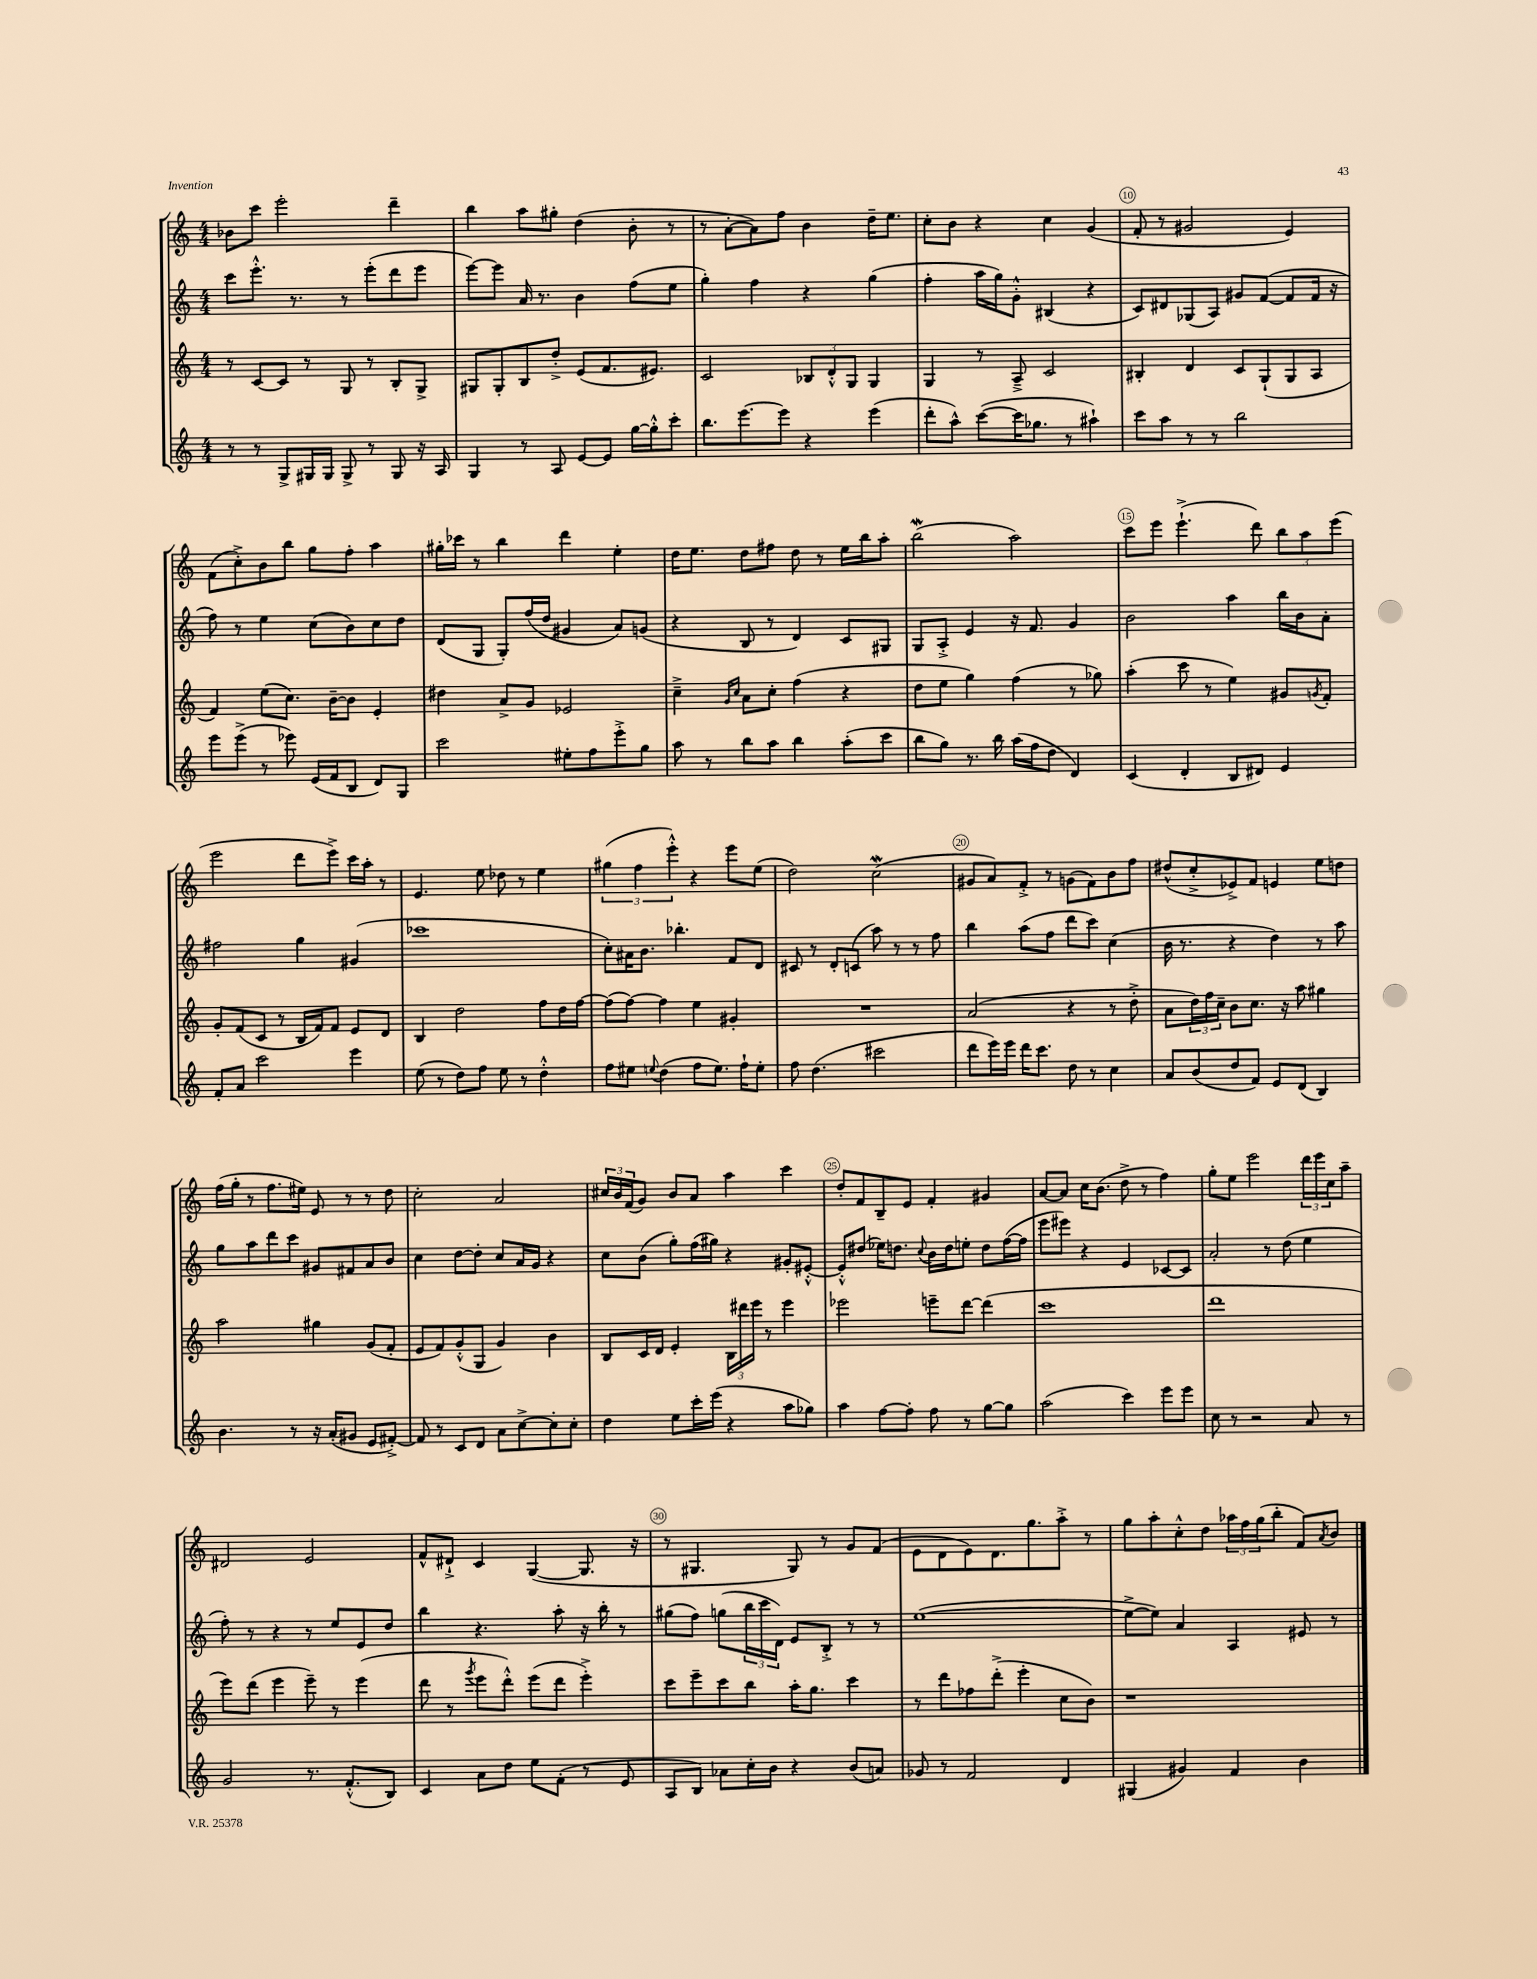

**kern	**kern	**kern	**kern
*part4	*part3	*part2	*part1
*staff4	*staff3	*staff2	*staff1
*clefG2	*clefG2	*clefG2	*clefG2
*k[]	*k[]	*k[]	*k[]
*M4/4	*M4/4	*M4/4	*M4/4
=6	=6	=6	=6
8r	8r	8ccc\L	8b-X\L
8r	[8c/L	8.eee'^^\J	8ccc\J
8G^/L	8c/J]	.	2eee'\
.	.	8.r	.
16G#X/L	8r	.	.
16G#/JJ	.	.	.
8G#^/	8G/	8r	.
8r	8r	(8eee'\L	.
8G#/	8B'/L	8ddd\	4ddd~\
16r	8G^/J	8eee\J	.
16A/	.	.	.
=7	=7	=7	=7
4G/	8G#X/L	[8eee\L)	4bb\
.	8G#'/	8eee\J]	.
8r	8B/	16a/	8aa\L
.	.	8.r	.
8A/	8dd'^/J	.	8gg#X'\J
[8e/L	(8e/L	4b\	(4dd\
8e/J]	8.f/	.	.
[16gg\LL	.	(8ff\L	8b'\
16gg'^^\J]	8.e#X/J)	.	.
8ccc'\J	.	8ee\J	8r
=8	=8	=8	=8
8.bb\L	2c/	4gg'\)	8r
.	.	.	[8a'\L
[8.eee\	.	.	.
.	.	4ff\	8a\])
8eee\J]	.	.	8ff\J
4r	12B-X/L	4r	4b\
.	12d'^^/	.	.
.	12G/J	.	.
(4eee\	4G/	(4gg\	16dd~\KL
.	.	.	8.ee\J
=9	=9	=9	=9
8ddd'\L	4G/	4ff'\	8cc'\L
8aa^^\J)	.	.	8b\J
([8ccc\L	8r	16aa\LL	4r
.	.	16gg\J)	.
16ccc\K]	8A~^/	8g'^^\J	.
8.gg-X\J	.	.	.
.	2c/	(4B#X/	4cc\
8r	.	.	.
4aa#X`\)	.	4r	(4g/
=10	=10	=10	=10
8ccc\L	4B#X'/	8c/L)	8f'/
8aa\J	.	8d#X/	8r
8r	4d/	(8G-X/	2g#X/
8r	.	8A/J)	.
2bb\	8c/L	8g#X/L	.
.	(8G`/	([8f/J	.
.	8G/	8f/L]	4e/)
.	8A/J	16f/Jk	.
.	.	16r	.
!!LO:LB:g=z
=11	=11	=11	=11
8eee\L	4f/)	8ff\)	(8f\L
(8eee^\J	.	8r	8cc'^\)
8r	(8ee\L	4ee\	8b\
8eee-X\)	8.cc\J)	.	8bb\J
(16e/LL	.	(8cc\L	8gg\L
16f/J	[16b~\KL	.	.
8B/J	8b\J]	8b\)	8ff'\J
8d/L)	4e'/	8cc\	4aa\
8G/J	.	8dd\J	.
=12	=12	=12	=12
2ccc\	4dd#X\	(8d/L	16gg#X'\LL
.	.	.	16ccc-X\JJ
.	.	8G/J	8r
.	8a^/L	8G'/L)	4bb\
.	8g/J	(16ff/L	.
.	.	16dd/JJ	.
8ee#X'\L	2e-X/	4g#X/	4ddd\
8ff\	.	.	.
8eee'^\	.	8a/L)	4ee'\
8gg\J	.	(8gn/J	.
=13	=13	=13	=13
8aa\	4cc~^\	4r	16dd\KL
.	.	.	8.ee\J
8r	.	.	.
.	16qqg/LL	.	.
.	16qqcc/JJ	.	.
8bb\L	8a\L	8B/	8dd\L
8aa\J	8cc'\J	8r	8ff#X\J
4bb\	(4ff\	4d/)	8dd\
.	.	.	8r
(8aa'\L	4r	8c/L	16ee\LL
.	.	.	16bb\J
8ccc\J	.	8G#X/J	8aa'\J
=14	=14	=14	=14
8bb\L	8dd\L	8G/L	(2bbW\
8gg\J)	8ee\J	8A'^/J	.
8.r	4gg\)	4e/	.
16bb\	.	.	.
(16aa\LL	(4ff\	16r	2aa\)
16ff\J	.	8.f/	.
8dd\J	.	.	.
4d/)	8r	4g/	.
.	8gg-X\)	.	.
=15	=15	=15	=15
(4c/	(4aa'\	2b\	8ccc\L
.	.	.	8eee\J
4d'/	8ccc\	.	(4.eee`^\
.	8r	.	.
8B/L	4ee\)	4aa\	.
8d#X/J)	.	.	8ddd\)
4e/	8g#X/L	16bb\LL	12bb\L
.	.	16b\J	.
.	.	.	12aa\
.	8qgn/	.	.
.	8f'/J	8a'\J	.
.	.	.	(12eee\J
!!LO:LB:g=z
=16	=16	=16	=16
8f'/L	8g'/L	2ff#X\	2eee\
8a/J	(8f/	.	.
2ccc\	8c/J	.	.
.	8r	.	.
.	16B/LL	4gg\	8ddd\L
.	16f/J)	.	.
.	8f/J	.	8eee^\J)
4eee\	8e/L	(4g#X/	16ccc\LL
.	.	.	16aa'\JJ
.	8d/J	.	8r
=17	=17	=17	=17
(8ee\	4B/	1ccc-X	4.e/
8r	.	.	.
8dd\L)	2dd\	.	.
8ff\J	.	.	8ee\
8ee\	.	.	8dd-X\
8r	.	.	8r
4dd'^^\	8ff\L	.	4ee\
.	16dd\L	.	.
.	[16ff\JJ	.	.
=18	=18	=18	=18
8ff\L	(8ff\L]	8cc'\L)	(6gg#X\
8ee#X\J	[8ff\J)	16a#X\K	.
.	.	.	6ff\
.	.	8.b\J	.
8qqeen/	.	.	.
(4dd\	4ff\]	.	.
.	.	.	6eee'^^\)
.	.	4.bb-X'\	.
8ff\L	4ee\	.	4r
8.ee\J)	.	.	.
.	4g#X'/	8f/L	8eee\L
16ff`\KL	.	.	.
8ee'\J	.	8d/J	(8ee\J
=19	=19	=19	=19
8ff\	1r	8c#X/	2dd\)
(4.dd\	.	8r	.
.	.	8d'/L	.
.	.	(8cn/J	.
2ccc#X\	.	8aa\)	(2ccw\
.	.	8r	.
.	.	8r	.
.	.	8ff\	.
=20	=20	=20	=20
8ddd\L	(2a/	4bb\	8g#X/L
16eee\L)	.	.	8a/)
16eee\JJ	.	.	.
16ddd\KL	.	(8aa\L	8f'^/J
8.ccc\J	.	.	.
.	.	8ff\J	8r
8dd\	4r	8ddd\L	(8gn\L
8r	.	8ccc\J)	8f\)
4cc\	8r	(4cc\	8b\
.	8dd'^\	.	8ff\J
=21	=21	=21	=21
8a/L	8a\L	16b\	(8dd#X^^/L
.	.	8.r	.
(8b/	24dd\L)	.	8cc'^/
.	24ff\	.	.
.	24cc~\JJ	.	.
8dd/	8b\L	4r	8e-X^/)
8f/J)	8.cc\J	.	8f/J
8e/L	.	4dd\)	4en/
.	16r	.	.
(8d/J	8aa\	.	.
4B/)	4gg#X\	8r	8ee\L
.	.	8aa\	8ddn\J
!!LO:LB:g=z
=22	=22	=22	=22
4.b\	2aa\	8gg\L	(16ff\LL
.	.	.	16gg'\JJ
.	.	8aa\	8r
.	.	8ddd\	8.ff\L
8r	.	8ccc\J	.
.	.	.	16ee#X\Jk)
16r	4gg#X\	8g#X/L	8e/
(16a'/KL	.	.	.
8g#X/J	.	8f#X/	8r
8e/L	(8g/L	8a/	8r
[8f#X'^/J)	8f'/J	8b/J	8dd\
=23	=23	=23	=23
8f#/]	8e/L	4cc\	2cc'\
8r	8f/)	.	.
8c/L	(8g'^^/	[8dd\L	.
8d/J	8G/J	8dd'\J]	.
8a\L	4g/)	8cc/L	2a/
[8cc^\	.	16a/L	.
.	.	16g/JJ	.
8cc'\]	4b\	4r	.
8cc'\J	.	.	.
=24	=24	=24	=24
4dd\	8B/L	8cc\L	24cc#X/LL
.	.	.	24b/
.	.	.	(24f/J
.	16c/L	(8b\J	8g/J)
.	16d/JJ	.	.
8ee\L	4e'/	8gg'\L)	8b/L
16ccc'\L	.	(16ff\L	8a/J
(16eee\JJ	.	16gg#X\JJ)	.
4r	24B\LL	4r	4aa\
.	24ddd#X\	.	.
.	24eee\JJ	.	.
.	8r	.	.
8aa\L	4eee\	8g#X'/L	4ccc\
8gg-X\J)	.	[8e#X'^^/J	.
=25	=25	=25	=25
4aa\	2eee-X\	8e#'^^/L]	8dd'/L
.	.	(8dd#X/J	8f/
[8ff\L	.	16ee-X\KL)	8B~/
.	.	8.ddn\J	.
8ff'\J]	.	.	8e/J
.	.	8qqcc/	.
8ff\	8eeen~\L	16b\LL	4f'/
.	.	16dd\J	.
8r	[8ddd\J	8een'\J	.
[8gg\L	(4ddd\]	8dd\L	4g#X/
8gg\J]	.	([16ff\L	.
.	.	16ff\JJ]	.
=26	=26	=26	=26
(2aa\	1ccc	8eee\L	[8a/L
.	.	8eee#X\J)	8a/J]
.	.	4r	16cc\KL
.	.	.	(8.b\J
4ccc\)	.	4e/	8dd^\
.	.	.	8r
8eee\L	.	[8c-X/L	4ff\)
8eee\J	.	8c-/J]	.
=27	=27	=27	=27
8cc\	1ddd	2a'/	8gg'\L
8r	.	.	8ee\J
2r	.	.	2eee\
.	.	8r	.
.	.	(8dd\	.
8a/	.	4ee\	24ddd\LL
.	.	.	24eee\
.	.	.	24cc\J
8r	.	.	8aa~\J
!!LO:LB:g=z
=28	=28	=28	=28
2g/	8eee\L)	8ff'\)	2d#X/
.	(8ddd\J	8r	.
.	4eee\	4r	.
8.r	8eee~\)	8r	2e/
.	8r	8ee/L	.
(8.f'^^/L	.	.	.
.	(4eee\	8e/	.
8B/J)	.	8dd/J	.
=29	=29	=29	=29
4c/	8ddd\	4bb\	8f^^/L
.	8r	.	8d#X`^/J
.	8qggg/	.	.
8a\L	8eee\L	4.r	4c/
8dd\J	8ddd'^^\J)	.	.
8ee\L	(8eee\L	.	([4G/
(8f'\J	8ddd\J	8aa'\	.
8r	4eee'^\)	16r	8.G/]
.	.	16bb'\	.
8e/	.	8r	.
.	.	.	16r
=30	=30	=30	=30
8A/L	8ccc\L	(8gg#X\L	8r
8B/J)	8eee~\	8ff\J)	4.G#X/
8a-X\L	8ccc\	(8ggn\L	.
16cc'\L	8bb\J	24bb\L	.
.	.	24ccc\	.
16b\JJ	.	.	.
.	.	24d\JJ)	.
4r	16aa'\KL	8e/L	8G#/)
.	8.gg\J	.	.
.	.	8B'^/J	8r
(8b/L	4ccc\	8r	8g/L
8an/J)	.	8r	(8f/J
=31	=31	=31	=31
8g-X/	8r	([1ee	8e\L
8r	8ddd\L	.	8d\
2f/	8ff-X\	.	8e\)
.	(8ddd'^\J	.	8.d\
.	4eee'\	.	.
.	.	.	8.gg\
4d/	8cc\L	.	8aa'^\J
.	8b\J)	.	8r
=32	=32	=32	=32
(4G#X/	1r	8ee^\L_	8gg\L
.	.	8ee\J])	8aa'\
4g#X/)	.	4a/	8cc'^^\
.	.	.	8dd\J
4f/	.	4A/	24aa-X\LL
.	.	.	24ff\
.	.	.	(24gg\J
.	.	.	8bb'\J
4b\	.	8e#X/	8f/L)
.	.	.	8qa/
.	.	8r	8b/J
==	==	==	==
*-	*-	*-	*-
